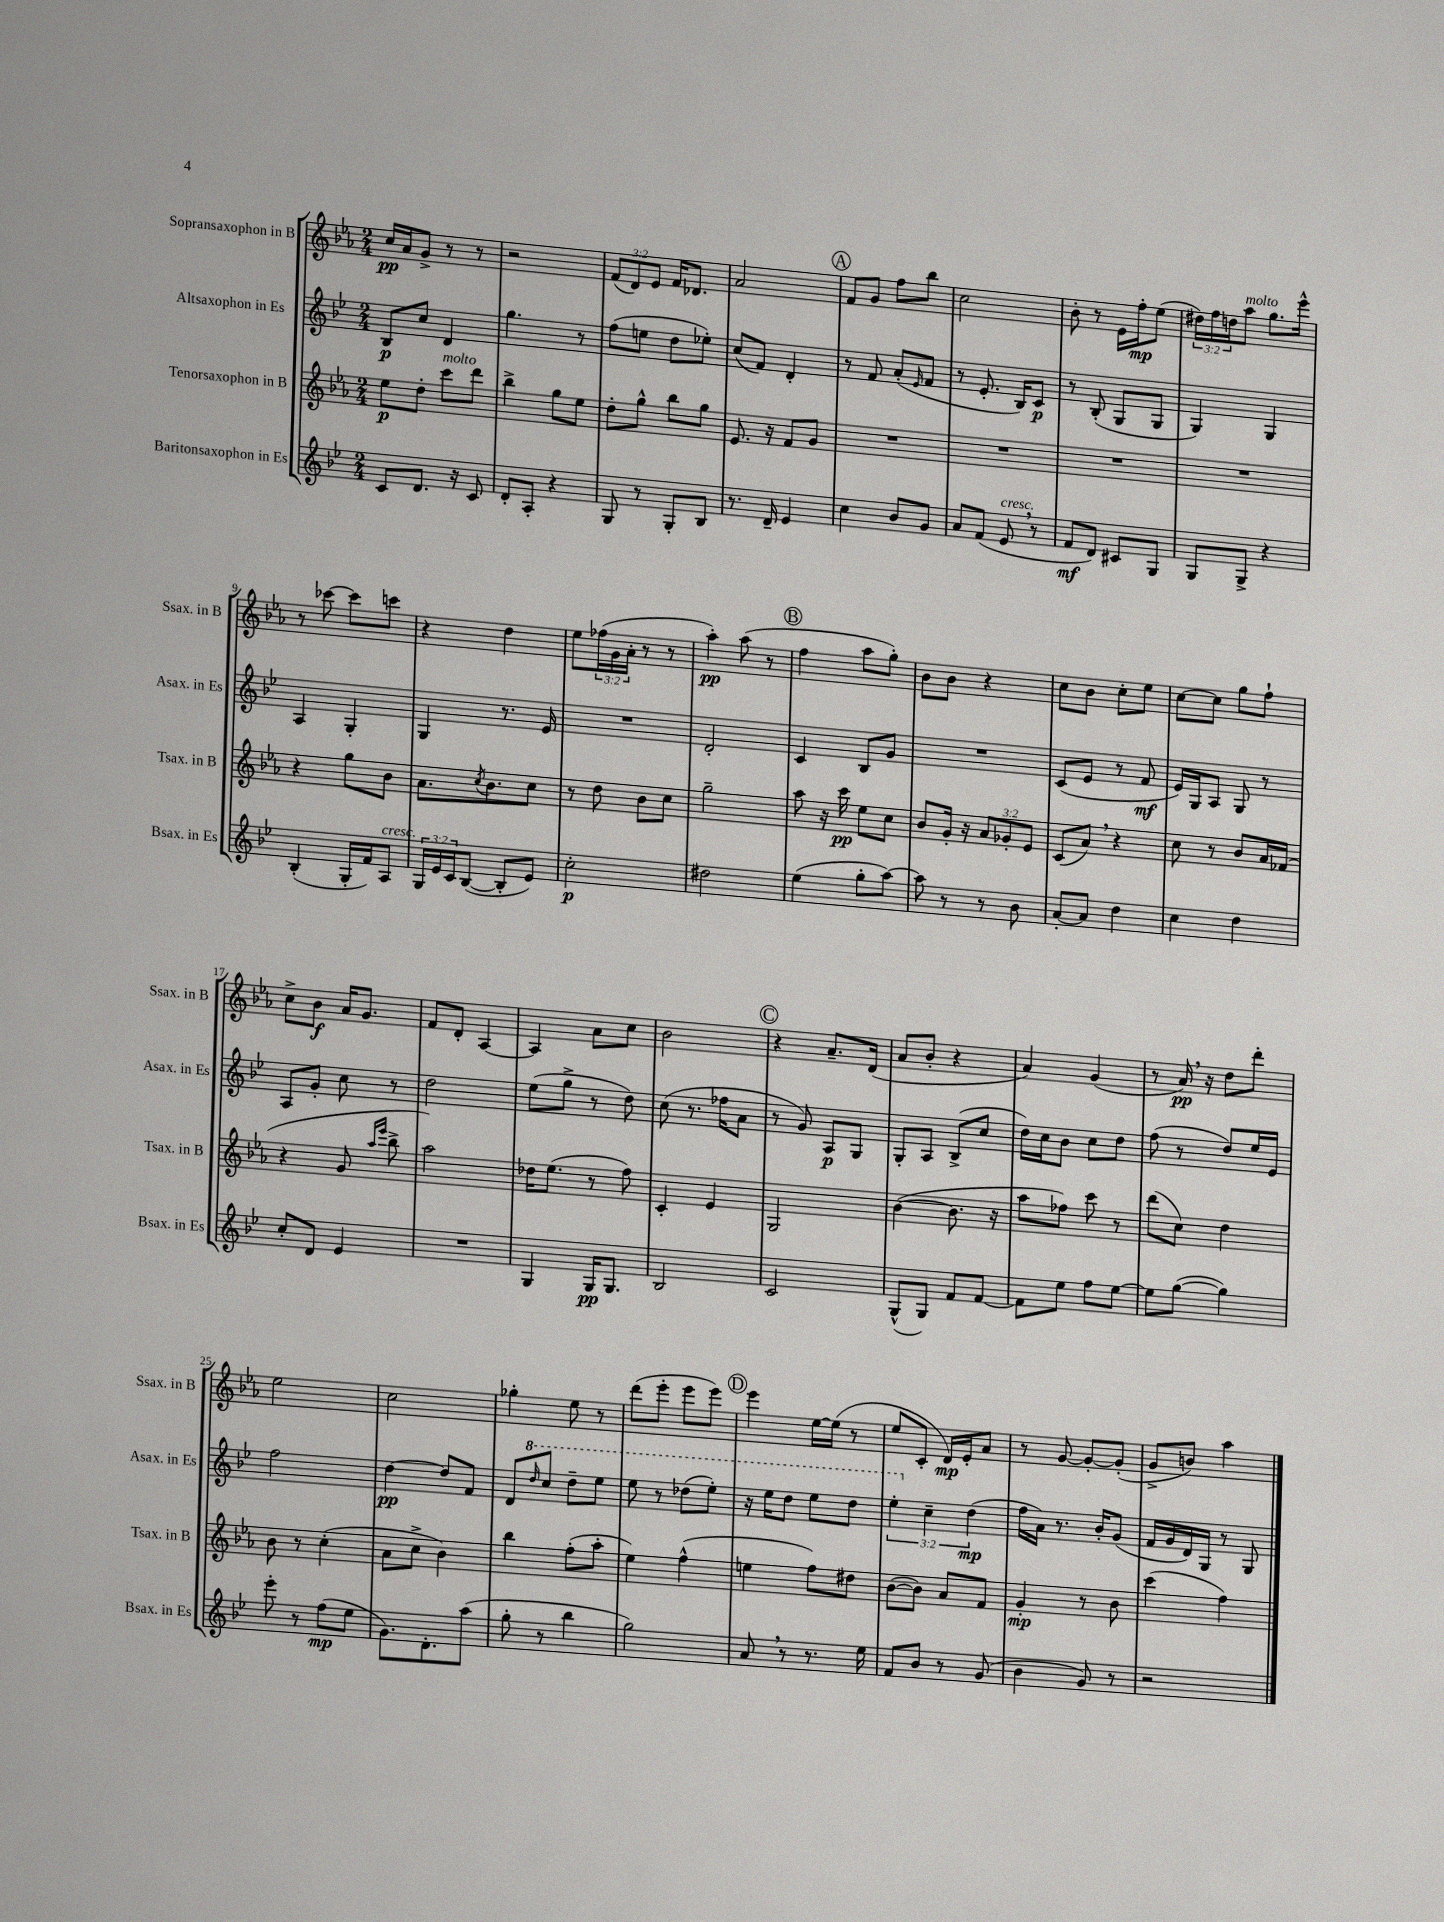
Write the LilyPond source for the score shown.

<<
\new StaffGroup <<
\new Staff = "s0" \with { instrumentName = "Sopransaxophon in B" shortInstrumentName = "Ssax. in B" } {
    \clef treble \key ees \major \numericTimeSignature \time 2/4 \override Staff.TupletNumber.text = #tuplet-number::calc-fraction-text
    c''16\pp aes'16 g'8-> r8 r8 |
    r2 |
    \tuplet 3/2 { f'8( d'8) ees'8 } f'16 des'8. |
    aes'2 |
    \mark \markup { \circle "A" } f'8 g'8 f''8 bes''8 |
    c''2 |
    bes'8-. r8 ees'16 f''16-.\mp ees''8( |
    \tuplet 3/2 { dis''16) f''16 d''16 } aes''8^\markup { \italic "molto" } g''8. ees'''16-^ |
    r8 ces'''8~ ces'''8 c'''8 |
    r4 d''4 |
    ees''8 \tuplet 3/2 { fes''16( g'16 aes'16-. } r8 r8 |
    aes''4-.\pp) aes''8( r8 |
    \mark \markup { \circle "B" } f''4 aes''8 g''8-.) |
    bes'8 bes'8 r4 |
    c''8 bes'8 c''8-. ees''8 |
    c''8~ c''8 g''8 f''8-! |
    c''8-> bes'8\f aes'16 g'8. |
    f'8 d'8-. aes4~ |
    aes4 aes'8 c''8 |
    bes'2 |
    \mark \markup { \circle "C" } r4 aes'8.-- d'16( |
    aes'8 bes'8-. r4 |
    aes'4) g'4( |
    r8 aes'16\pp) \breathe r16 d''8 d'''8-. |
    ees''2 |
    c''2 |
    ges''4-. ees''8 r8 |
    d'''8( ees'''8-. ees'''8 ees'''8) |
    \mark \markup { \circle "D" } ees'''4 ees''16~ ees''16( r8 |
    ees''8 c'8-. d'16\mp) ees'16-. aes'8 |
    r8 g'8~ g'8~-. g'8-.( |
    g'8-> b'8) aes''4 \bar "|." |
}
\new Staff = "s1" \with { instrumentName = "Altsaxophon in Es" shortInstrumentName = "Asax. in Es" } {
    \clef treble \key bes \major \numericTimeSignature \time 2/4 \override Staff.TupletNumber.text = #tuplet-number::calc-fraction-text
    bes8\p c''8 d'4 |
    g''4. r8 |
    f''8( e''8 d''8 ees''8-.) |
    c''8( f'8) d'4-. |
    \mark \markup { \circle "A" } r8 f'8 a'8-.( \grace { ees'16 } f'8 |
    r8 ees'8.-. bes16) c'8\p |
    r8 bes8-.( g8 g8 |
    g4) g4 |
    a4 g4-. |
    g4 r8. ees'16 |
    R2 |
    d'2-. |
    \mark \markup { \circle "B" } c'4 bes8 g'8 |
    R2 |
    c'8( ees'8 r8 f'8\mf |
    ees'16) g16 a8 g8 r8 |
    a8 g'8-. c''8 r8 |
    d''2 |
    ees''8( g''8-> r8 d''8) |
    c''8( r8. fes''16 a'8 |
    \mark \markup { \circle "C" } r8 g'8) a8\p g8 |
    g8-. a8 bes8->( c''8 |
    d''16) c''16 bes'8 c''8 d''8 |
    f''8( r8 d''8) ees''16 ees'16 |
    f''2 |
    d''4~\pp d''8 f'8 |
    d'8 \ottava #1 \grace { d'''16 } c'''8 d'''8-- ees'''8 |
    ees'''8 r8 des'''8( ees'''8-.) |
    \mark \markup { \circle "D" } r16 ees'''16 d'''8 ees'''8 d'''8 |
    \tuplet 3/2 { ees'''4-. \ottava #0 c''4-- d''4\mp( } |
    f''16 a'16) r8. bes'16-. g'8( |
    f'16 g'16 d'16) g16 r8 g8 \bar "|." |
}
\new Staff = "s2" \with { instrumentName = "Tenorsaxophon in B" shortInstrumentName = "Tsax. in B" } {
    \clef treble \key ees \major \numericTimeSignature \time 2/4 \override Staff.TupletNumber.text = #tuplet-number::calc-fraction-text
    ees''8\p d''8-. c'''8^\markup { \italic "molto" } d'''8 |
    bes''4-> g''8 ees''8 |
    d''8-. g''8-^ bes''8 g''8 |
    ees'8. r16 f'8 g'8 |
    \mark \markup { \circle "A" } R2 |
    R2 |
    R2 |
    R2 |
    r4 g''8 bes'8 |
    aes'8. \acciaccatura { c''8 } bes'8. c''8 |
    r8 d''8 bes'8 c''8 |
    g''2-- |
    \mark \markup { \circle "B" } aes''8 r16 c'''16\pp ees''8 c''8 |
    bes'8 g'16-. r16 \tuplet 3/2 { aes'8 ges'8-. ees'8 } |
    c'8( aes'8) \breathe r4 |
    c''8 r8 bes'8 aes'16 fes'16( |
    r4 g'8 \grace { aes''16 ees'''16 } bes''8-> |
    aes''2) |
    des''16 ees''8.( r8 f''8) |
    c'4-. ees'4 |
    \mark \markup { \circle "C" } g2 |
    bes'4~( bes'8. r16 |
    aes''8 fes''8) c'''8 r8 |
    d'''8( c''8) d''4 |
    bes'8 r8 c''4-.( |
    aes'8 c''8-> bes'4) |
    bes''4 f''8-.( aes''8-. |
    ees''4) f''4-^( |
    \mark \markup { \circle "D" } e''4 f''8) dis''8 |
    bes'8~( bes'8) aes'8 f'8 |
    g'4-.\mp r8 bes'8 |
    c'''4( f''4) \bar "|." |
}
\new Staff = "s3" \with { instrumentName = "Baritonsaxophon in Es" shortInstrumentName = "Bsax. in Es" } {
    \clef treble \key bes \major \numericTimeSignature \time 2/4 \override Staff.TupletNumber.text = #tuplet-number::calc-fraction-text
    c'8 d'8. r16 c'8 |
    d'8-. a8-. r4 |
    g8 r8 g8-. bes8 |
    r8. d'16-- ees'4 |
    \mark \markup { \circle "A" } c''4 bes'8 g'8 |
    a'8 f'8( ees'8^\markup { \italic "cresc." } \breathe r8 |
    f'8\mf d'8) cis'8 g8 |
    g8 g8-> r4 |
    bes4-.( g16-. f'16) a8^\markup { \italic "cresc." } |
    \tuplet 3/2 { g16 ees'16 c'16 } bes8~( bes8-. ees'8) |
    c''2-.\p |
    dis''2 |
    \mark \markup { \circle "B" } ees''4( g''8-. a''8~) |
    a''8 r8 r8 bes'8 |
    a'8~-. a'8 d''4 |
    c''4 d''4 |
    c''8-. d'8 ees'4 |
    R2 |
    g4 g16\pp g8. |
    bes2 |
    \mark \markup { \circle "C" } c'2 |
    g8-^( g8) f'8 f'8~ |
    f'8 ees''8 f''8 ees''8~ |
    ees''8 g''8~( g''4) |
    ees'''8-. r8 f''8\mp( ees''8 |
    g'8.) d'8.-. a''8( |
    g''8-. r8 bes''4 |
    g''2) |
    \mark \markup { \circle "D" } a'8 \breathe r8 r8. ees''16 |
    f'8 bes'8 r8 g'8( |
    bes'4 g'8) r8 |
    r2 \bar "|." |
}
>>
>>
